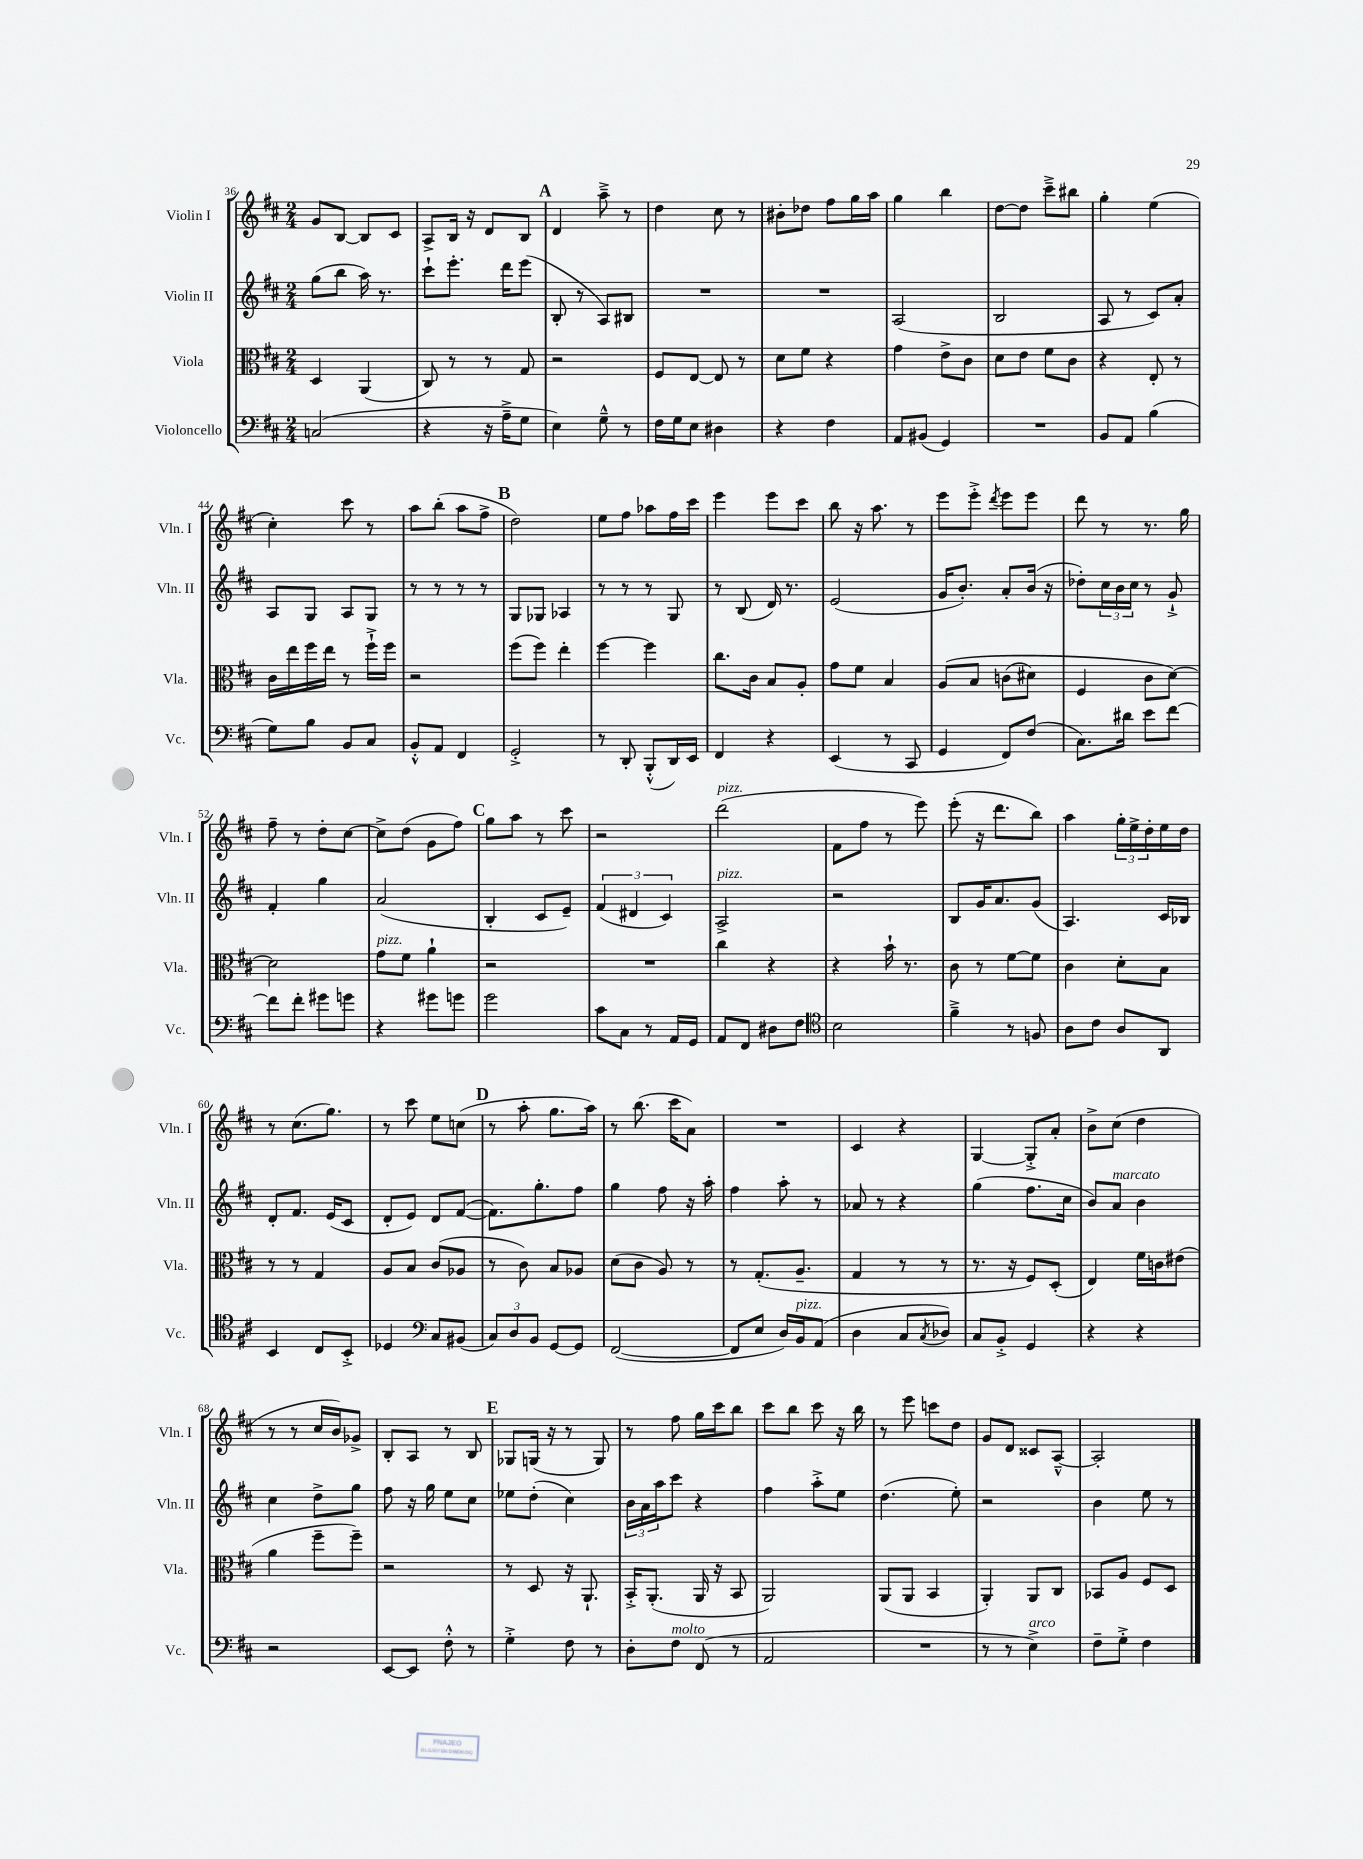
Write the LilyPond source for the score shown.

<<
\new StaffGroup <<
\new Staff = "s0" \with { instrumentName = "Violin I" shortInstrumentName = "Vln. I" } {
    \clef treble \key d \major \numericTimeSignature \time 2/4
    g'8 b8~ b8 cis'8 |
    a8-> b16 r16 d'8 b8 |
    \mark \markup { \bold "A" } d'4 a''8---> r8 |
    d''4 cis''8 r8 |
    bis'8-. des''8 fis''8 g''16 a''16 |
    g''4 b''4 |
    d''8~ d''8 cis'''8---> bis''8 |
    g''4-. e''4( |
    cis''4-.) cis'''8 r8 |
    a''8 b''8-.( a''8 fis''8-> |
    \mark \markup { \bold "B" } d''2) |
    e''8 fis''8 aes''8 fis''16 cis'''16 |
    e'''4 e'''8 cis'''8 |
    b''8 r16 a''8. r8 |
    e'''8 e'''8-.-> \acciaccatura { d'''8 } e'''8 e'''8 |
    d'''8 r8 r8. g''16 |
    fis''8-- r8 d''8-. cis''8~ |
    cis''8-> d''8( g'8 fis''8) |
    \mark \markup { \bold "C" } g''8 a''8 r8 cis'''8 |
    r2 |
    d'''2^\markup { \italic "pizz." }( |
    fis'8 fis''8 r8 e'''8) |
    e'''8-.( r16 d'''8. b''8) |
    a''4 \tuplet 3/2 { g''16-. e''16-> d''16-. } e''16 d''16 |
    r8 cis''8.( g''8.) |
    r8 cis'''8 e''8 c''8( |
    \mark \markup { \bold "D" } r8 a''8-. g''8. a''16) |
    r8 b''8.( cis'''16 a'8) |
    R2 |
    cis'4 r4 |
    g4~ g8-.-> a'8-. |
    b'8-> cis''8( d''4 |
    r8 r8 cis''16 b'16) ges'8-> |
    b8-. a8 r8 b8 |
    \mark \markup { \bold "E" } ges8 g16( r16 r8 g8) |
    r8 fis''8 g''16 cis'''16 b''8 |
    cis'''8 b''8 cis'''8 r16 b''16 |
    r8 e'''8 c'''8 d''8 |
    g'8 d'8 cisis'8 a8~---^ |
    a2-. \bar "|." |
}
\new Staff = "s1" \with { instrumentName = "Violin II" shortInstrumentName = "Vln. II" } {
    \clef treble \key d \major \numericTimeSignature \time 2/4
    g''8( b''8 a''16) r8. |
    cis'''8-! e'''8.-. d'''16 e'''8( |
    \mark \markup { \bold "A" } b8-. r8 a8) bis8 |
    R2 |
    R2 |
    a2( |
    b2 |
    a8 r8 cis'8) a'8-. |
    a8 g8 a8 g8 |
    r8 r8 r8 r8 |
    \mark \markup { \bold "B" } g8 ges8 aes4 |
    r8 r8 r8 g8 |
    r8 b8( d'16) r8. |
    e'2( |
    g'16 b'8.-.) a'8-. b'16( r16 |
    des''8-.) \tuplet 3/2 { cis''16 b'16 cis''16 } r8 g'8-!-> |
    fis'4-. g''4 |
    a'2( |
    \mark \markup { \bold "C" } b4-. cis'8 e'8--) |
    \tuplet 3/2 { fis'4( dis'4 cis'4) } |
    a2->^\markup { \italic "pizz." } |
    r2 |
    b8 g'16 a'8. g'8( |
    a4.) cis'16 bes16 |
    d'8-. fis'8. e'16( cis'8 |
    d'8-. e'8) d'8 fis'8~( |
    \mark \markup { \bold "D" } fis'8.) g''8.-. fis''8 |
    g''4 fis''8 r16 a''16-. |
    fis''4 a''8-. r8 |
    aes'8 r8 r4 |
    g''4( fis''8. cis''16 |
    b'8) a'8^\markup { \italic "marcato" } b'4 |
    cis''4 d''8-> g''8 |
    fis''8 r16 g''16 e''8 cis''8 |
    \mark \markup { \bold "E" } ees''8 d''8-.( cis''4) |
    \tuplet 3/2 { b'16 a'16 a''16 } cis'''8 r4 |
    fis''4 a''8-.-> e''8 |
    d''4.( e''8-.) |
    r2 |
    b'4 e''8 r8 \bar "|." |
}
\new Staff = "s2" \with { instrumentName = "Viola" shortInstrumentName = "Vla." } {
    \clef alto \key d \major \numericTimeSignature \time 2/4
    d4 a,4( |
    cis8) r8 r8 g8 |
    \mark \markup { \bold "A" } r2 |
    fis8 e8~ e8 r8 |
    d'8 fis'8 r4 |
    g'4 e'8-> cis'8 |
    d'8 e'8 fis'8 cis'8 |
    r4 e8-. r8 |
    cis'16 e''16 fis''16 e''16 r8 fis''16-!-> fis''16 |
    r2 |
    \mark \markup { \bold "B" } fis''8( fis''8) e''4-. |
    fis''4~ fis''4 |
    cis''8. cis'16 b8 a8-. |
    g'8 fis'8 b4 |
    a8\( b8 c'8( dis'8) |
    fis4 cis'8 d'8~\) |
    d'2 |
    g'8^\markup { \italic "pizz." } fis'8 a'4-! |
    \mark \markup { \bold "C" } r2 |
    R2 |
    cis''4 r4 |
    r4 b'16-! r8. |
    cis'8 r8 fis'8~ fis'8 |
    cis'4 d'8-. b8 |
    r8 r8 g4 |
    a8 b8 cis'8( aes8 |
    \mark \markup { \bold "D" } r8 cis'8) b8 aes8 |
    d'8( cis'8 a8) r8 |
    r8 g8.-.( a8.-- |
    g4 r8 r8 |
    r8. r16 fis8) d8-.( |
    e4) fis'16 c'16 eis'8( |
    a'4 fis''8-- fis''8--) |
    r2 |
    \mark \markup { \bold "E" } r8 d8 r16 a,8.-! |
    b,16-.-> a,8.-.( a,16 r16 b,8 |
    a,2) |
    a,8( a,8 b,4 |
    a,4-.) a,8 cis8 |
    bes,8 a8 fis8 d8 \bar "|." |
}
\new Staff = "s3" \with { instrumentName = "Violoncello" shortInstrumentName = "Vc." } {
    \clef bass \key d \major \numericTimeSignature \time 2/4
    c2( |
    r4 r16 a16---> g8 |
    \mark \markup { \bold "A" } e4) g8---^ r8 |
    fis16 g16 e8 dis4 |
    r4 fis4 |
    a,8 bis,8( g,4) |
    R2 |
    b,8 a,8 b4( |
    g8) b8 b,8 cis8 |
    b,8-.-^ a,8 fis,4 |
    \mark \markup { \bold "B" } g,2-.-> |
    r8 d,8-. b,,8-.-^( d,16) e,16 |
    fis,4 r4 |
    e,4( r8 cis,8 |
    g,4 fis,8) fis8( |
    cis8.) dis'16 e'8 fis'8~ |
    fis'8 fis'8-. gis'8 g'8 |
    r4 gis'8 g'8 |
    \mark \markup { \bold "C" } g'2 |
    cis'8 cis8 r8 a,16 g,16 |
    a,8 fis,8 dis8 fis8 |
    \clef tenor b2 |
    fis'4---> r8 f8 |
    a8 cis'8 a8 a,8 |
    b,4 cis8 b,8-.-> |
    des4 \clef bass cis8 bis,8( |
    \mark \markup { \bold "D" } \tuplet 3/2 { cis8) d8 b,8 } g,8~ g,8 |
    fis,2~( |
    fis,8 e8 d16) b,16^\markup { \italic "pizz." } a,8( |
    d4 cis8 \acciaccatura { cis8 } des8) |
    cis8 b,8-.-> g,4 |
    r4 r4 |
    r2 |
    e,8~ e,8 fis8-.-^ r8 |
    \mark \markup { \bold "E" } g4-.-> fis8 r8 |
    d8-. fis8^\markup { \italic "molto" } fis,8( r8 |
    a,2 |
    R2 |
    r8 r8 e4->^\markup { \italic "arco" }) |
    fis8-- g8-.-> fis4 \bar "|." |
}
>>
>>
\layout { \context { \Score currentBarNumber = #36 } }
